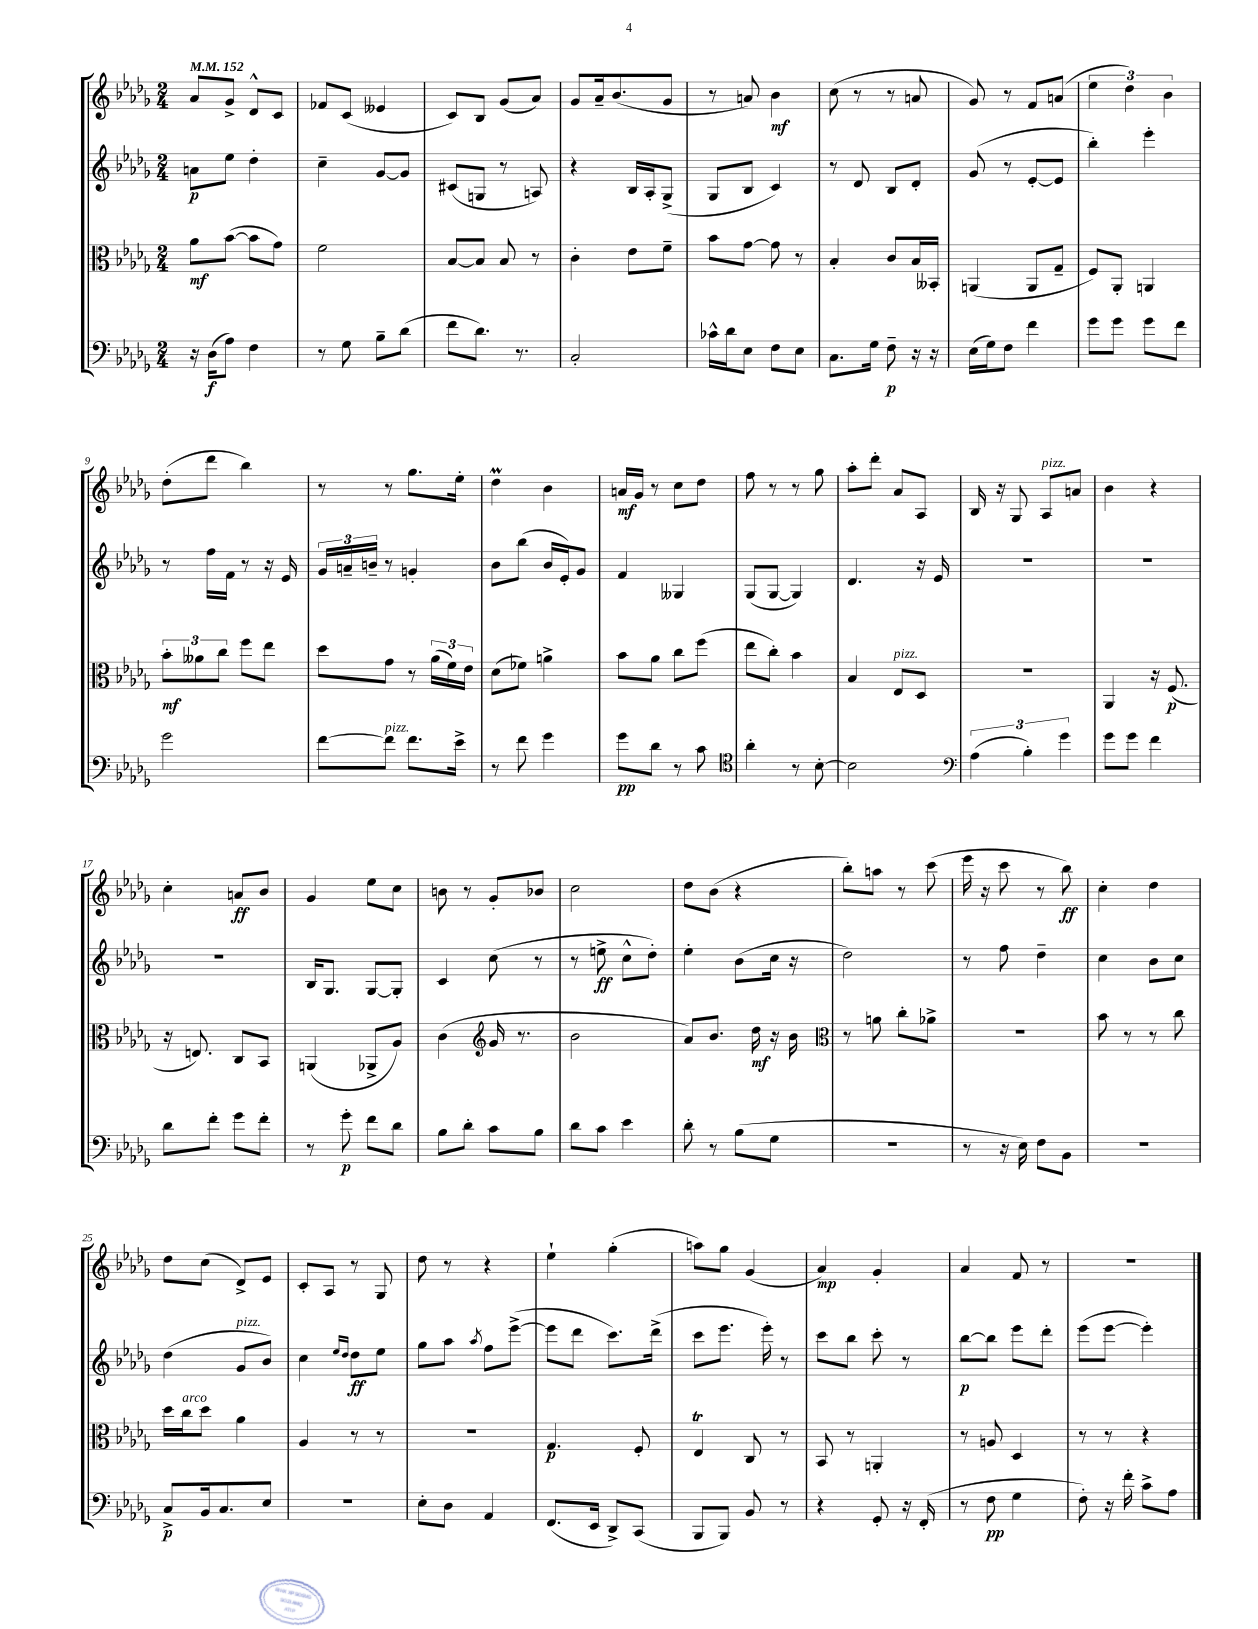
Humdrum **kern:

**kern	**kern	**kern	**kern
*staff4	*staff3	*staff2	*staff1
*clefF4	*clefC3	*clefG2	*clefG2
*k[b-e-a-d-g-]	*k[b-e-a-d-g-]	*k[b-e-a-d-g-]	*k[b-e-a-d-g-]
*M2/4	*M2/4	*M2/4	*M2/4
*MM152	*MM152	*MM152	*MM152
16r	8a-\L	8a\L	8a-/L
(16D-\LK	.	.	.
8A-\J)	([8b-\J	8ee-\J	8g-^/J
4F\	8b-\]L	4dd-'\	8d-^^/L
.	8g-\J)	.	8c/J
=	=	=	=
8r	2f\	4cc~\	8f-/L
8G-\	.	.	(8c/J
8B-~\L	.	[8g-/L	4e--/
(8d-\J	.	8g-/]J	.
=	=	=	=
8f\L	[8B-/L	(8c#/L	8c/L)
8.d-\J)	8B-/]J	8G/J	8B-/J
.	8B-/	8r	(8g-/L
8.r	.	.	.
.	8r	8A/)	8a-/J)
=	=	=	=
2C'/	4c'\	4r	8g-/L
.	.	.	16a-~/k
.	.	.	(8.b-/
.	8e-\L	16B-/LL	.
.	.	16A-'/J	.
.	8f~\J	(8G-^/J	8g-/J
=	=	=	=
16c-^^\LL	8b-\L	8G-/L	8r
16d-\J	.	.	.
8E-\J	[8g-\J	8B-/J	8a/)
8F\L	8g-\]	4c/)	4b-\
8E-\J	8r	.	.
=	=	=	=
8.C\L	4B-'/	8r	(8cc\
.	.	8d-/	8r
16G-\Jk	.	.	.
8F~\	8c/L	8B-/L	8r
16r	16B-/L	8d-'/J	8a/
16r	16BB--'/JJ	.	.
=	=	=	=
(16E-\LL	(4AA/	(8g-/	8g-/)
16G-\J)	.	.	.
8F\J	.	8r	8r
4f\	8AA/L	[8e-'/L	8f/L
.	8G-~/J	8e-/]J	(8a/J
=	=	=	=
8g-\L	8F/L)	4bb-'\)	6ee-\
8g-\J	8AA-'/J	.	.
.	.	.	6dd-\)
8g-\L	4AA/	4eee-'\	.
.	.	.	6b-\
8f\J	.	.	.
=	=	=	=
2g-\	12b-'\L	8r	(8dd-'\L
.	12a--\	.	.
.	.	16ff\LL	8ddd-\J
.	12cc\J	.	.
.	.	16f\JJ	.
.	8ff\L	8r	4bb-\)
.	8ee-\J	16r	.
.	.	16e-/	.
=	=	=	=
[8f\L	8dd-\L	24g-/LL	8r
.	.	24a~/	.
.	.	24b~/JJ	.
8f\]J	8g-\J	8r	8r
8.f\L	8r	4g'/	8.gg-\L
.	(24a-\LL	.	.
.	24f\)	.	.
16e-^\Jk	.	.	16ee-'\Jk
.	24e-\JJ	.	.
=	=	=	=
8r	(8d-\L	8b-\L	4dd-\
8f\	8f-\J)	(8bb-\J	.
4g-\	4a^\	16b-/LL	4b-\
.	.	16e-'/J)	.
.	.	8g-/J	.
=	=	=	=
8g-\L	8b-\L	4f/	16a/LL
.	.	.	16g-/JJ
8d-\J	8a-\J	.	8r
8r	8cc\L	4G--/	8cc\L
8c\	(8ff\J	.	8dd-\J
=	=	=	=
*clefC4	*	*	*
4a-'\	8ee-\L	(8G-/L	8ff\
.	8cc'\J)	[8G-/J	8r
8r	4b-\	4G-/])	8r
[8B-'\	.	.	8gg-\
=	=	=	=
2B-\]	4B-/	4.d-/	8aa-'\L
.	.	.	8ddd-'\J
.	8E-/L	.	8a-/L
.	8D-/J	16r	8A-/J
.	.	16e-/	.
=	=	=	=
*clefF4	*	*	*
(6A-\	2r	2r	16B-/
.	.	.	16r
.	.	.	8G-/
6B-'\)	.	.	.
.	.	.	8A-/L
6g-\	.	.	.
.	.	.	8a/J
=	=	=	=
8g-\L	4AA-/	2r	4b-\
8g-\J	.	.	.
4f\	16r	.	4r
.	(8.F/	.	.
=	=	=	=
8d-\L	16r	2r	4cc'\
.	8.E/)	.	.
8f'\J	.	.	.
8g-\L	8C/L	.	8a/L
8f'\J	8BB-/J	.	8b-/J
=	=	=	=
8r	(4AA/	16B-/LK	4g-/
.	.	8.G-/J	.
8g-'\	.	.	.
8f\L	8AA-^/L	[8G-/L	8ee-\L
8d-\J	8A-/J)	8G-'/]J	8cc\J
=	=	=	=
8B-\L	(4c\	4c/	8b\
8d-'\J	.	.	8r
*	*clefG2	*	*
8c\L	16g-/	(8cc\	8g-'/L
.	8.r	.	.
8B-\J	.	8r	8b-/J
=	=	=	=
8d-\L	2b-\	8r	2cc\
8c\J	.	8ee^\	.
4e-\	.	8cc^^\L	.
.	.	8dd-'\J)	.
=	=	=	=
8d-'\	8a-/L)	4ee-'\	8dd-\L
8r	8.b-/J	.	(8b-\J
(8B-\L	.	(8b-\L	4r
.	16dd-\	.	.
8G-\J	16r	16cc\Jk	.
.	16b-\	16r	.
=	=	=	=
*	*clefC3	*	*
2r	8r	2dd-\)	8bb-'\L)
.	8a\	.	8aa\J
.	8cc'\L	.	8r
.	8a-^\J	.	(8ccc\
=	=	=	=
8r	2r	8r	16eee-\
.	.	.	16r
16r	.	8ff\	8ccc\
16E-\)	.	.	.
8F\L	.	4dd-~\	8r
8BB-\J	.	.	8bb-\)
=	=	=	=
2r	8b-\	4cc\	4cc'\
.	8r	.	.
.	8r	8b-\L	4dd-\
.	8cc\	8cc\J	.
=	=	=	=
8C^/L	16dd-\LL	(4dd-\	8dd-\L
.	16cc\J	.	.
16BB-/k	8dd-\J	.	(8cc\J
8.C/	.	.	.
.	4a-\	8g-/L	8d-^/L)
8E-/J	.	8b-/J)	8e-/J
=	=	=	=
2r	4A-/	4cc\	8c'/L
.	.	.	8A-/J
.	.	16qqee-/LL	.
.	.	16qqdd-/JJ	.
.	8r	8dd-\L	8r
.	8r	8ee-\J	8G-/
=	=	=	=
8E-'\L	2r	8gg-\L	8dd-\
8D-\J	.	8aa-\J	8r
.	.	8qaa-/	.
4AA-/	.	8ff\L	4r
.	.	([8eee-^\J	.
=	=	=	=
(8.FF/L	4.G-/	8eee-\]L	4ee-`\
.	.	8ddd-\J	.
16EE-/Jk	.	.	.
8DD-^/L)	.	8.ccc\L)	(4gg-'\
(8CC/J	8F'/	.	.
.	.	(16ddd-^\Jk	.
=	=	=	=
8BBB-/L	4E-/	8ccc\L	8aa\L)
8BBB-/J)	.	8.eee-\J	8gg-\J
8BB-/	8C/	.	(4g-/
.	.	16eee-'\)	.
8r	8r	8r	.
=	=	=	=
4r	8BB-/	8ccc\L	4a-/)
.	8r	8bb-\J	.
8GG-'/	4AA'/	8ccc'\	4g-'/
16r	.	8r	.
(16FF'/	.	.	.
=	=	=	=
8r	8r	[8bb-\L	4a-/
8F\	8A/	8bb-\]J	.
4G-\	4D-/	8eee-\L	8f/
.	.	8ddd-'\J	8r
=	=	=	=
8F'\)	8r	(8eee-\L	2r
16r	8r	[8eee-\J	.
16f'\	.	.	.
8c^\L	4r	4eee-'\])	.
8A-\J	.	.	.
==	==	==	==
*-	*-	*-	*-
